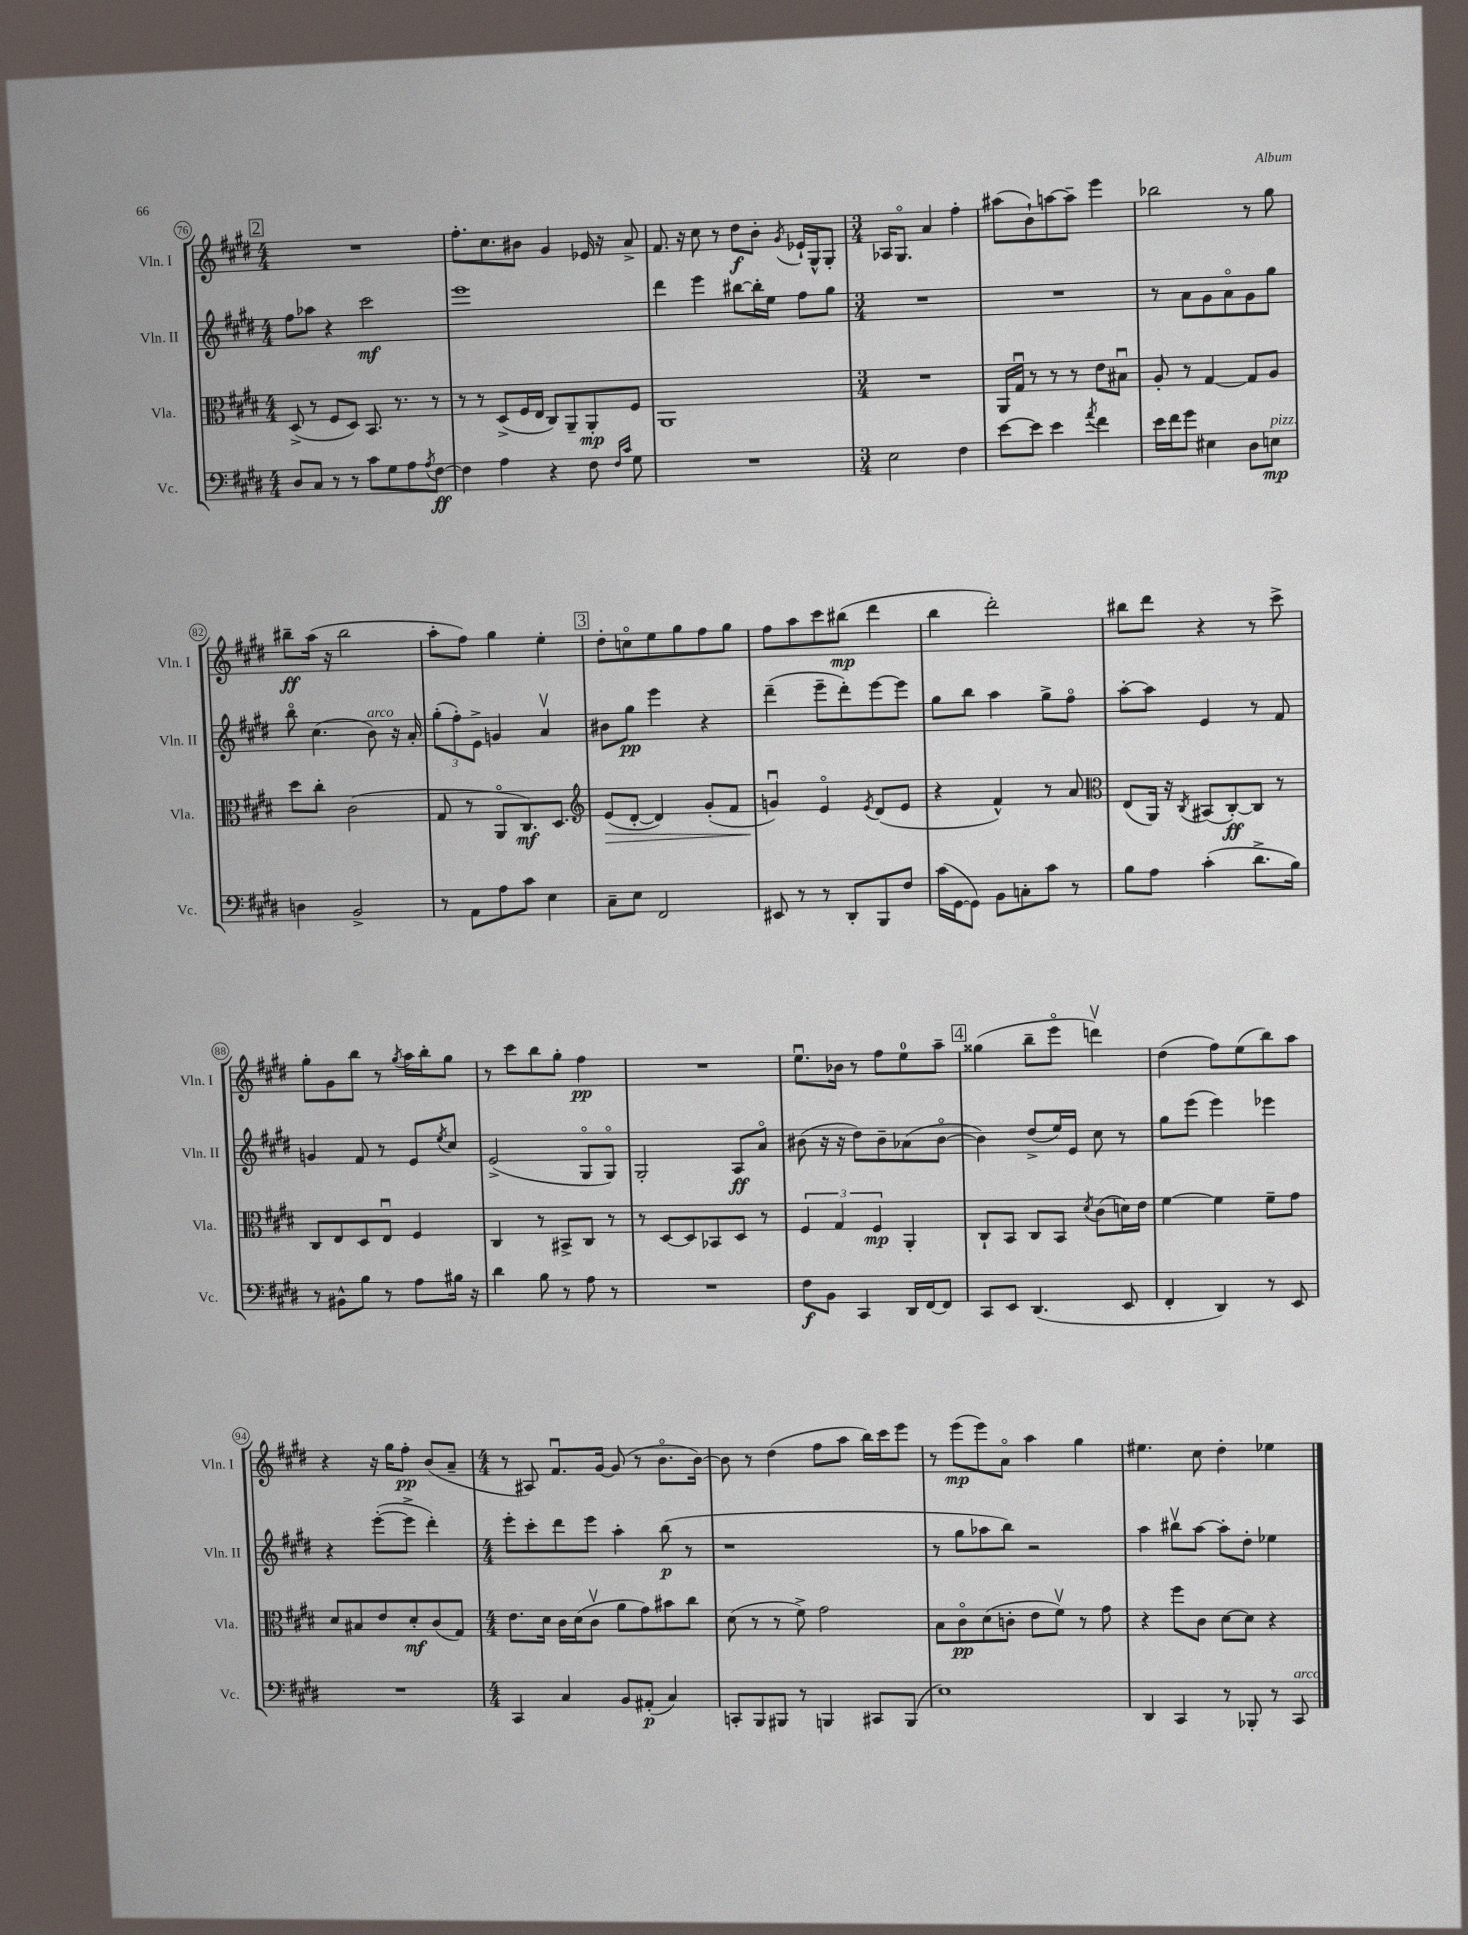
<<
\new StaffGroup <<
\new Staff = "s0" \with { instrumentName = "Vln. I" shortInstrumentName = "Vln. I" } {
    \clef treble \key e \major \numericTimeSignature \time 4/4
    \mark \markup { \box "2" } R1 |
    fis''8.-. cis''8. bis'8 gis'4 ees'16 r16 a'8-> |
    fis'8. r16 cis''8 r8 dis''8\f b'8-. \acciaccatura { gis'8 } ees'16-! gis16-^ gis8-. |
    \numericTimeSignature \time 3/4 aes16 gis8.\flageolet a'4 fis''4-. |
    ais''8( b'8-!) a''8~ a''8-- e'''4 |
    bes''2 r8 gis''8 |
    bis''8--\ff a''16( r16 bis''2 |
    a''8-. fis''8) gis''4 e''4-. |
    \mark \markup { \box "3" } dis''8-. c''8\flageolet e''8 gis''8 fis''8 gis''8 |
    fis''8 a''8 cis'''8 bis''8\mp( dis'''4 |
    b''4 dis'''2-.) |
    bis''8 dis'''8 r4 r8 cis'''8-> |
    gis''8-. gis'8 b''8 r8 \acciaccatura { gis''8 } a''16 b''16-. gis''8 |
    r8 cis'''8 b''8 gis''8-. fis''4\pp |
    R2. |
    e''8.\downbow bes'16 r8 fis''8 e''8-0 a''8-- |
    \mark \markup { \box "4" } gisis''4( b''8-- e'''8\flageolet d'''4\upbow) |
    dis''4( fis''8) e''8( b''8) a''8 |
    r4 r16 gis''16 fis''8-.\pp b'8( a'8-- |
    \numericTimeSignature \time 4/4 r8 ais8) fis'8.\downbow gis'16~ gis'8( r8 b'8.\flageolet b'16~) |
    b'8 r8 dis''4( fis''8 a''8 b''16) cis'''16 e'''8 |
    r8 e'''8\mp( e'''8) a'8\flageolet a''4 gis''4 |
    eis''4. cis''8 dis''4-. ees''4 \bar "|." |
}
\new Staff = "s1" \with { instrumentName = "Vln. II" shortInstrumentName = "Vln. II" } {
    \clef treble \key e \major \numericTimeSignature \time 4/4
    \mark \markup { \box "2" } fis''8 aes''8 r4 cis'''2\mf |
    e'''1 |
    dis'''4 e'''4 bis''8~ bis''16-. e''16 fis''8 gis''8 |
    \numericTimeSignature \time 3/4 R2. |
    R2. |
    r8 a'8 gis'8 a'8\flageolet gis'8 gis''8 |
    b''8\flageolet cis''4.( b'8^\markup { \italic "arco" }) r16 a'16-. |
    \tuplet 3/2 { gis''8-.( fis''8-.) e'8-> } g'4 a'4\upbow |
    \mark \markup { \box "3" } bis'8 gis''8\pp e'''4 r4 |
    dis'''4--( e'''8-- dis'''8-.) e'''8~ e'''8 |
    gis''8 b''8 a''4 gis''8-> fis''8\flageolet |
    a''8~-. a''8 e'4 r8 fis'8 |
    g'4 fis'8 r8 e'8 \acciaccatura { e''8 } cis''8 |
    e'2->( gis8\flageolet gis8\flageolet) |
    gis2-. a8\ff a'8\flageolet |
    bis'8( r16 r16 dis''8) bis'8-- aes'8( bis'8~\flageolet |
    \mark \markup { \box "4" } bis'4) dis''8->( e''16) e'16 cis''8 r8 |
    gis''8 e'''8( e'''4) ees'''4 |
    r4 e'''8~-.( e'''8-> dis'''4-.) |
    \numericTimeSignature \time 4/4 e'''8-. cis'''8-. dis'''8 e'''8 a''4-. b''8\p( r8 |
    r1 |
    r8 gis''8 aes''8 b''8) r2 |
    a''4 bis''8\upbow a''8~ a''8-. dis''8-. ees''4 \bar "|." |
}
\new Staff = "s2" \with { instrumentName = "Vla." shortInstrumentName = "Vla." } {
    \clef alto \key e \major \numericTimeSignature \time 4/4
    \mark \markup { \box "2" } dis8->( r8 fis8 dis8) b,8. r8. r8 |
    r8 r8 dis8->( fis16 e16 cis8) a,8-- a,8-.\mp fis8 |
    a,1 |
    \numericTimeSignature \time 3/4 R2. |
    a,16 gis16\downbow r8 r8 r8 e'8 bis8\downbow |
    a8-. r8 gis4~ gis8 a8 |
    dis''8 cis''8-. cis'2( |
    gis8 r8 a,8\flageolet cis8.\mf) dis8. |
    \mark \markup { \box "3" } \clef treble e'8\>( dis'8~-. dis'4) gis'8-.( fis'8 |
    g'4\downbow\!) e'4\flageolet \acciaccatura { e'8 } dis'8( e'8 |
    r4 fis'4-^) r8 a'8 |
    \clef alto e8( a,16) r16 \acciaccatura { cis8 } bis,8( cis8~-.\ff) cis8 r8 |
    cis8 e8 dis8 e8\downbow fis4 |
    cis4 r8 bis,8-> cis8 r8 |
    r8 dis8~ dis8 bes,8 dis8 r8 |
    \tuplet 3/2 { fis4 gis4 fis4\mp } a,4-. |
    \mark \markup { \box "4" } cis8-! b,8 cis8 b,8 \acciaccatura { dis'8 } cis'8( d'16) e'16 |
    fis'4~ fis'4 fis'8-- gis'8 |
    dis'8 bis8 e'8 dis'8-.\mf cis'8( gis8) |
    \numericTimeSignature \time 4/4 e'8. dis'16 cis'16 dis'16( cis'8\upbow a'8 gis'8) bis'8 cis''8 |
    dis'8( r8 r8 fis'8->) gis'2 |
    b8 cis'8\flageolet\pp dis'8( c'8-. e'8 fis'8\upbow) r8 gis'8 |
    r4 fis''8 cis'8 dis'8~ dis'8 r4 \bar "|." |
}
\new Staff = "s3" \with { instrumentName = "Vc." shortInstrumentName = "Vc." } {
    \clef bass \key e \major \numericTimeSignature \time 4/4
    \mark \markup { \box "2" } dis8 cis8 r8 r8 cis'8 gis8 a8 \acciaccatura { a8 } fis8~\ff |
    fis4 a4 r4 fis8 \grace { fis16 cis'16 } gis8 |
    R1 |
    \numericTimeSignature \time 3/4 e2 fis4 |
    e'8~ e'8 e'4 \acciaccatura { a'8 } fis'4 |
    e'16 fis'16 gis'8 eis4 dis8 e8\mp^\markup { \italic "pizz." } |
    d4 b,2-> |
    r8 a,8 a8 cis'8 e4 |
    \mark \markup { \box "3" } cis8-- e8 fis,2 |
    eis,8 r8 r8 dis,8-. b,,8 fis8 |
    cis'16( gis,16~ gis,8) b,8 c8-. cis'8 r8 |
    b8 a8 cis'4-.( dis'8.-> b16) |
    r8 bis,8-^ b8 r8 a8 bis16 r16 |
    dis'4 b8 r8 a8 r8 |
    R2. |
    fis8\f b,8 cis,4 dis,16 fis,16~ fis,8 |
    \mark \markup { \box "4" } cis,8 e,8 dis,4.( e,8 |
    fis,4-. dis,4) r8 e,8 |
    R2. |
    \numericTimeSignature \time 4/4 cis,4 cis4 b,8 ais,8-.\p( cis4) |
    c,8-. b,,8 bis,,8 r8 b,,4 cis,8 b,,8( |
    e1) |
    dis,4 cis,4 r8 bes,,8-. r8 cis,8^\markup { \italic "arco" } \bar "|." |
}
>>
>>
\layout { \context { \Score currentBarNumber = #76 \override BarNumber.stencil = #(make-stencil-circler 0.1 0.3 ly:text-interface::print) } }
